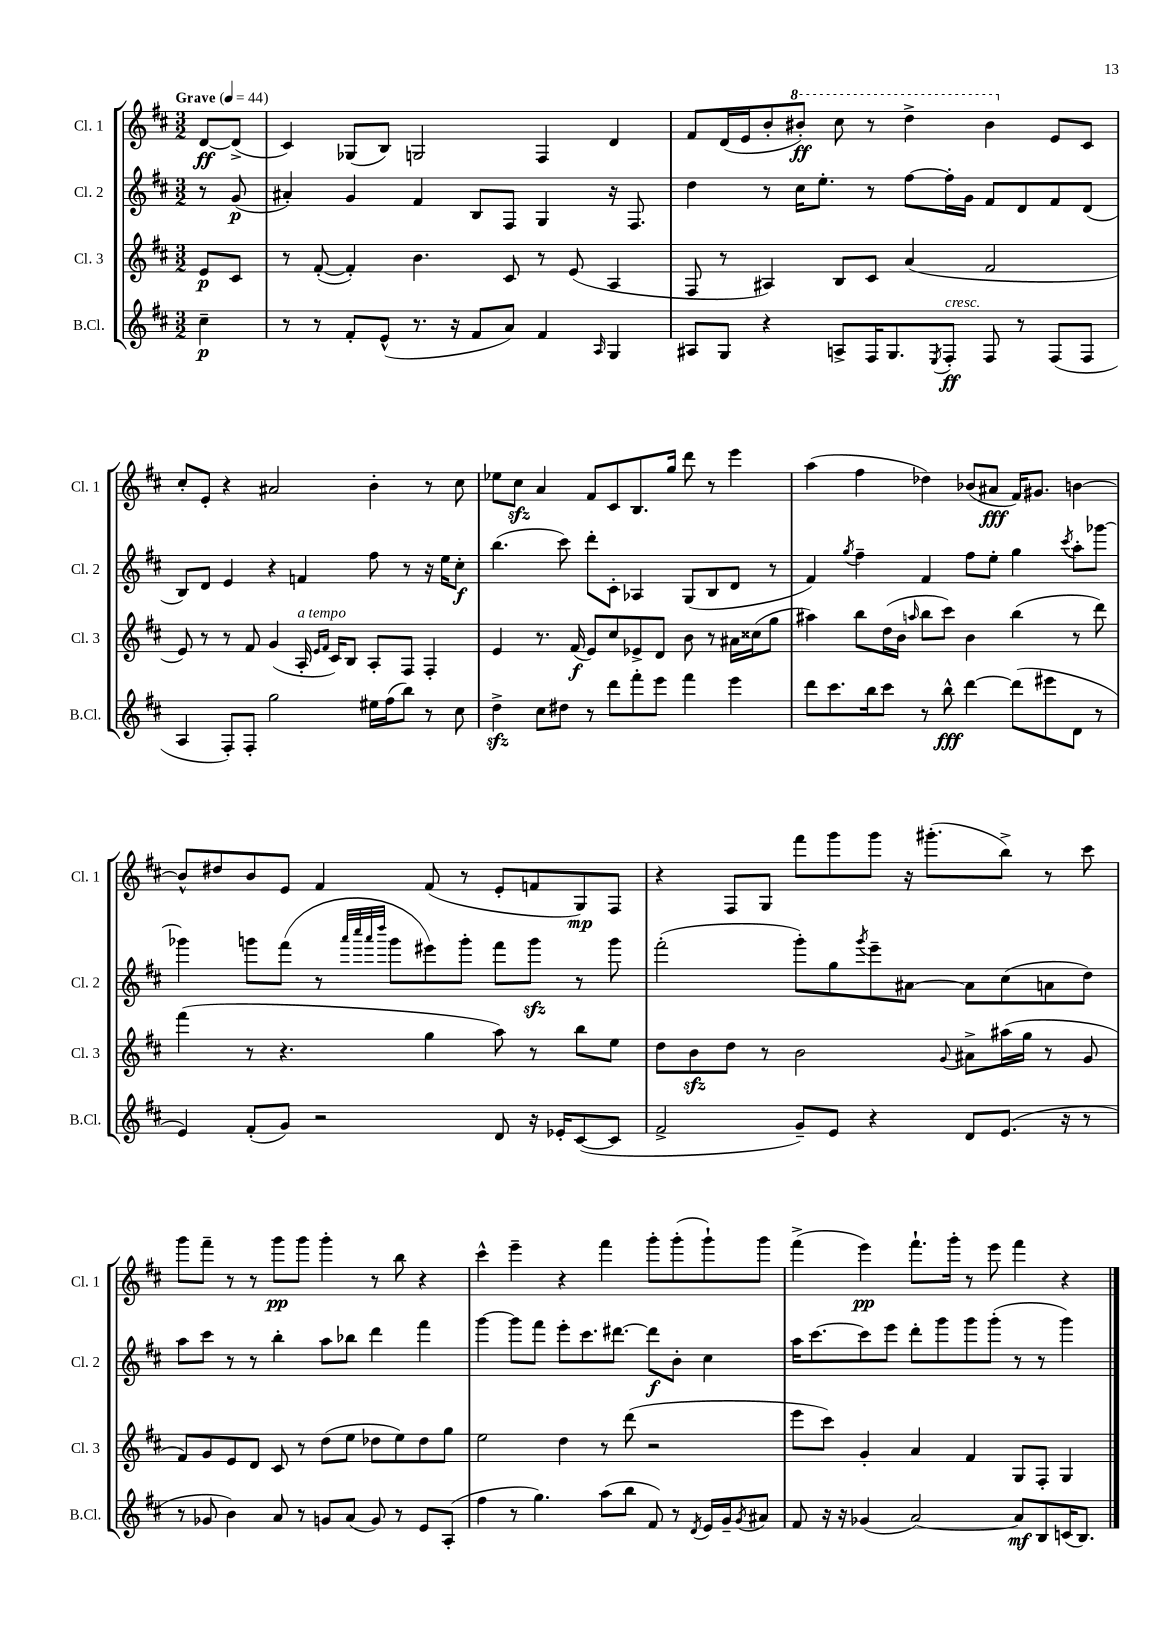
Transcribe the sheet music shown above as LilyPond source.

<<
\new StaffGroup <<
\new Staff = "s0" \with { instrumentName = "Cl. 1" shortInstrumentName = "Cl. 1" } {
    \clef treble \key d \major \numericTimeSignature \time 3/2 \partial 4 \tempo "Grave" 4 = 44
    d'8~\ff d'8->( |
    cis'4) ges8( b8) g2 fis4 d'4 |
    fis'8 d'16( e'16 b'8-. \ottava #1 bis''8-.\ff) cis'''8 r8 d'''4-> bis''4 \ottava #0 e'8 cis'8 |
    cis''8-. e'8-. r4 ais'2 b'4-. r8 cis''8 |
    ees''8 cis''8\sfz a'4 fis'8 cis'8 b8. g''16 d'''8 r8 e'''4 |
    a''4( fis''4 des''4) bes'8( ais'8\fff fis'16) gis'8. b'4~ |
    b'8-^ dis''8 b'8 e'8 fis'4 fis'8( r8 e'8-. f'8 g8\mp) fis8 |
    r4 fis8 g8 fis'''8 g'''8 g'''8 r16 gis'''8.-.( b''8->) r8 cis'''8 |
    g'''8 fis'''8-- r8 r8 g'''8\pp g'''8 g'''4-. r8 b''8 r4 |
    cis'''4-^ e'''4-- r4 fis'''4 g'''8-. g'''8-.( g'''8-!) g'''8 |
    fis'''4->( e'''4\pp) fis'''8.-! g'''16-. r8 e'''8 fis'''4 r4 \bar "|." |
}
\new Staff = "s1" \with { instrumentName = "Cl. 2" shortInstrumentName = "Cl. 2" } {
    \clef treble \key d \major \numericTimeSignature \time 3/2 \partial 4
    r8 g'8\p( |
    ais'4-.) g'4 fis'4 b8 fis8 g4 r16 fis8. |
    d''4 r8 cis''16 e''8.-. r8 fis''8~ fis''16-. g'16 fis'8 d'8 fis'8 d'8( |
    b8) d'8 e'4 r4 f'4 fis''8 r8 r16 e''16 cis''8-.\f |
    b''4.( cis'''8) d'''8-. cis'8-. aes4 g8( b8 d'8 r8 |
    fis'4) \acciaccatura { g''8 } fis''4-- fis'4 fis''8 e''8-. g''4 \acciaccatura { cis'''8 } a''8-. ges'''8~ |
    ges'''4 g'''8 fis'''8( r8 \grace { a'''32 cis''''32 a'''32 d''''32 } g'''8 eis'''8) g'''8-. fis'''8 g'''8\sfz r8 g'''8 |
    fis'''2-.( g'''8-.) g''8 \acciaccatura { g'''8 } e'''8-- ais'8~ ais'8 cis''8( a'8 d''8) |
    a''8 cis'''8 r8 r8 b''4-. a''8 bes''8 d'''4 fis'''4 |
    g'''4~ g'''8 fis'''8 e'''8-. cis'''8. dis'''8.~ dis'''8\f b'8-. cis''4 |
    a''16 cis'''8.~ cis'''8 e'''8 d'''8-. g'''8 g'''8 g'''8-.( r8 r8 g'''4) \bar "|." |
}
\new Staff = "s2" \with { instrumentName = "Cl. 3" shortInstrumentName = "Cl. 3" } {
    \clef treble \key d \major \numericTimeSignature \time 3/2 \partial 4
    e'8\p cis'8 |
    r8 fis'8~-.( fis'4-.) b'4. cis'8 r8 e'8( a4 |
    fis8 r8 ais4) b8 cis'8 a'4( fis'2 |
    e'8) r8 r8 fis'8 g'4( a16-.^\markup { \italic "a tempo" } \grace { e'16 fis'16 } cis'16) b8 a8-. fis8 fis4-. |
    e'4 r8. fis'16\f( e'8) cis''8 ees'8-> d'8 b'8 r8 ais'16 cisis''16( g''8 |
    ais''4) b''8 d''16( b'16 \grace { a''16 } b''8 cis'''8) b'4 b''4( r8 d'''8) |
    fis'''4( r8 r4. g''4 a''8) r8 b''8 e''8 |
    d''8 b'8\sfz d''8 r8 b'2 \appoggiatura { g'8 } ais'8-> ais''16( g''16 r8 g'8 |
    fis'8) g'8 e'8 d'8 cis'8 r8 d''8( e''8 des''8 e''8) des''8 g''8 |
    e''2 d''4 r8 d'''8( r2 |
    e'''8 cis'''8) g'4-. a'4 fis'4 g8 fis8-. g4 \bar "|." |
}
\new Staff = "s3" \with { instrumentName = "B.Cl." shortInstrumentName = "B.Cl." } {
    \clef treble \key d \major \numericTimeSignature \time 3/2 \partial 4
    cis''4--\p |
    r8 r8 fis'8-. e'8-^( r8. r16 fis'8 a'8) fis'4 \grace { a16 } g4 |
    ais8 g8 r4 a8-> fis16 g8. \acciaccatura { e8 } fis8-.\ff^\markup { \italic "cresc." } fis8 r8 fis8( fis8 |
    a4 fis8-.) fis8-. g''2 eis''16 fis''16( b''8) r8 cis''8 |
    d''4->\sfz cis''8 dis''8 r8 d'''8 fis'''8-. e'''8 fis'''4 e'''4 |
    d'''8 cis'''8. b''16 cis'''8 r8 b''8-^\fff d'''4~ d'''8( eis'''8 d'8 r8 |
    e'4) fis'8-.( g'8) r2 d'8 r16 ees'16-. cis'8~( cis'8 |
    fis'2-> g'8--) e'8 r4 d'8 e'8.( r16 r8 |
    r8 ges'8 b'4) a'8 r8 g'8 a'8( g'8) r8 e'8 a8-.( |
    fis''4 r8 g''4.) a''8( b''8 fis'8) r8 \acciaccatura { d'8 } e'16 g'16-- \acciaccatura { g'8 } ais'8 |
    fis'8 r16 r16 ges'4( a'2~) a'8\mf b8 c'16( b8.) \bar "|." |
}
>>
>>
\layout { \context { \Score \remove "Bar_number_engraver" } }
